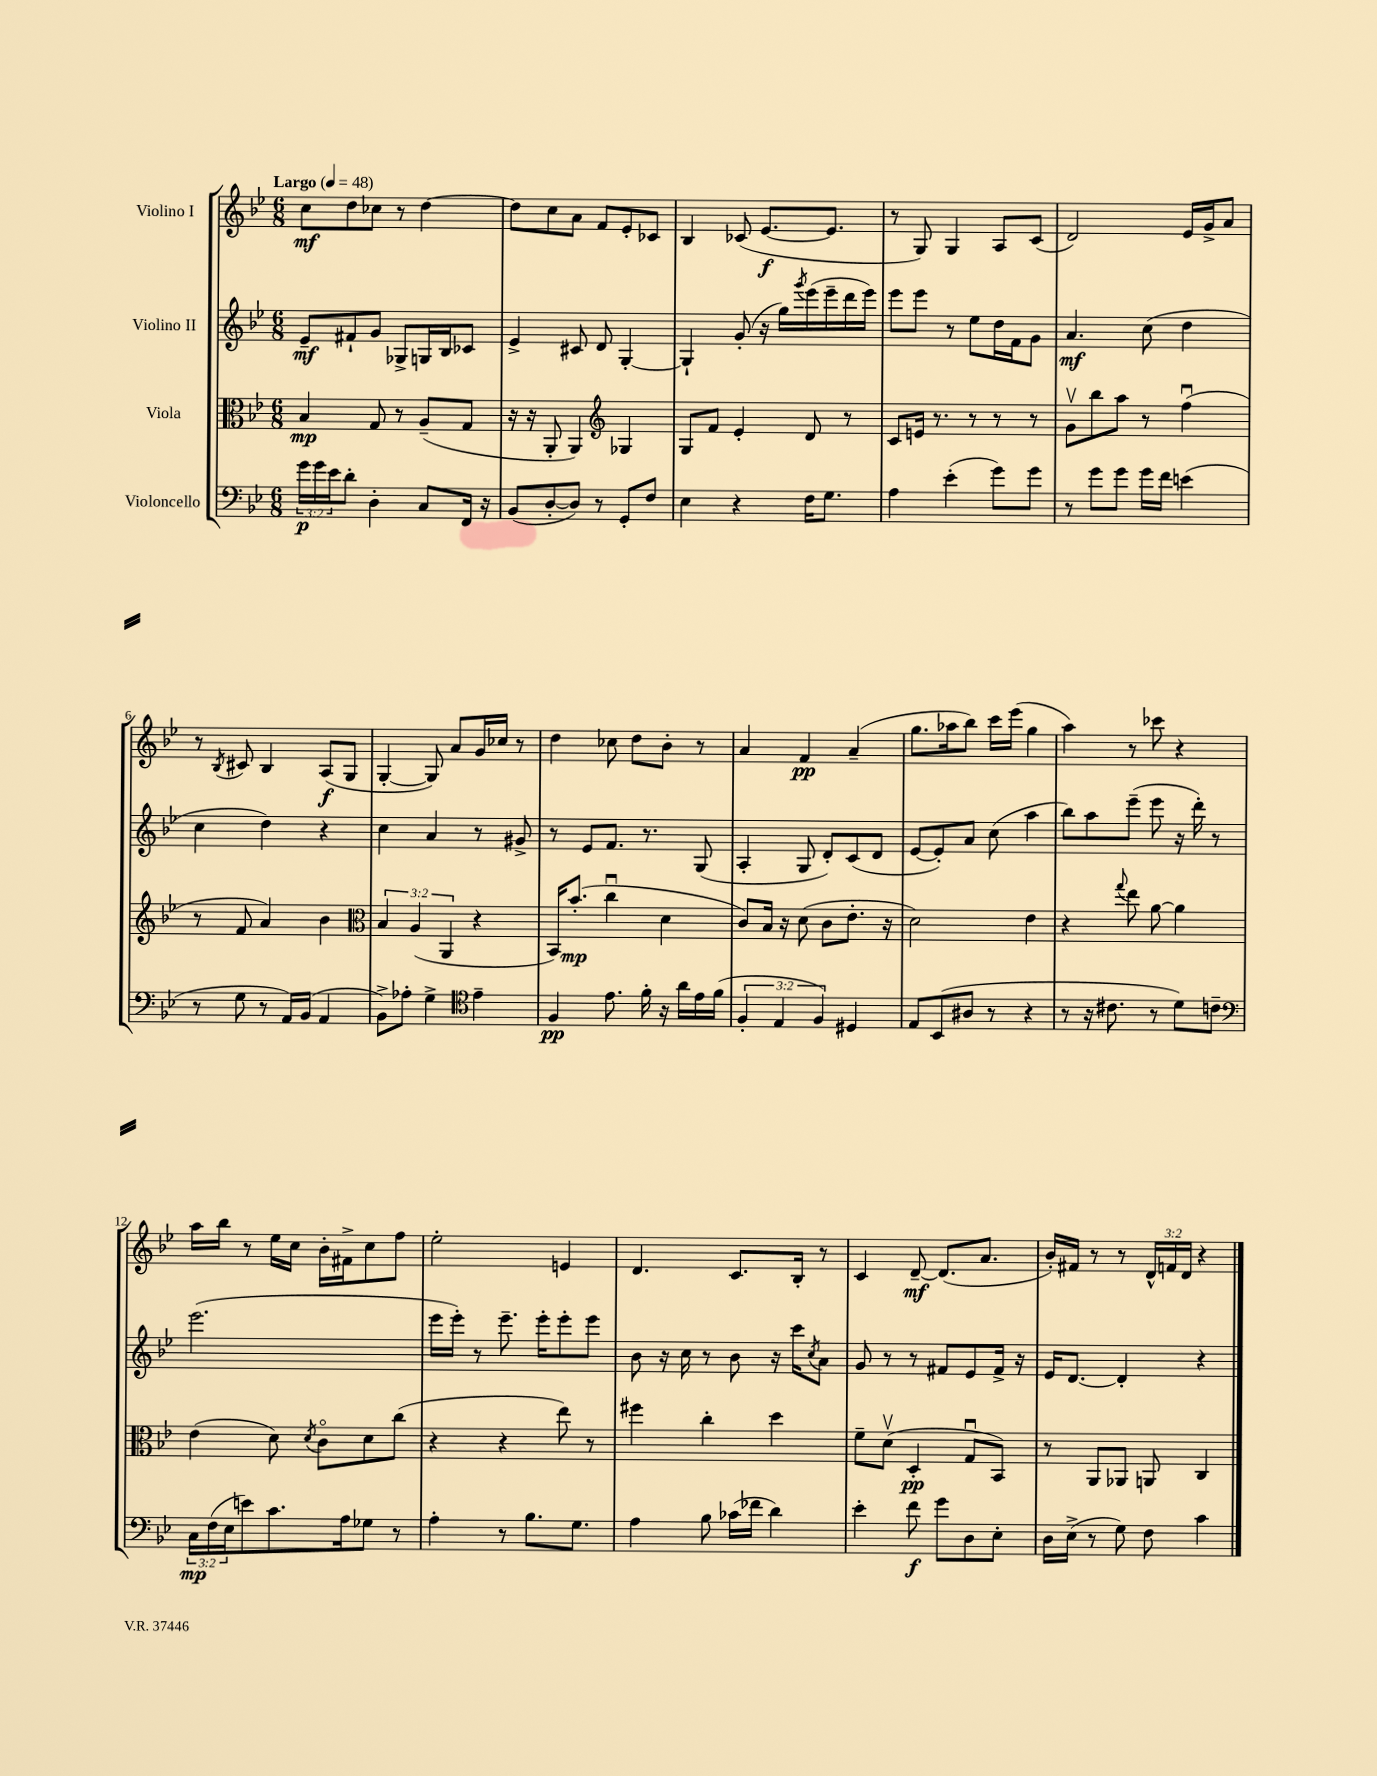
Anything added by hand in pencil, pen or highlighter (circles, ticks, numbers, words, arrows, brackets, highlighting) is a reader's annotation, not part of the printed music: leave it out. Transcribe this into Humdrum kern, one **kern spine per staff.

**kern	**kern	**kern	**kern
*staff4	*staff3	*staff2	*staff1
*clefF4	*clefC3	*clefG2	*clefG2
*k[b-e-]	*k[b-e-]	*k[b-e-]	*k[b-e-]
*M6/8	*M6/8	*M6/8	*M6/8
*MM48	*MM48	*MM48	*MM48
24g	4B-	8e-~	8cc
24g	.	.	.
24e-	.	.	.
8d'	.	8f#`	8dd
4D'	8G	8g	8cc-
.	8r	8G-^	8r
8C	(8A~	16G	[4dd
.	.	16B-	.
16FF	8G	8c-	.
16r	.	.	.
=	=	=	=
(8BB-	16r	4e-^	8dd]
.	16r	.	.
[8D'	8AA'	.	8cc
8D])	4AA)	8c#	8a
8r	.	8d	8f
*	*clefG2	*	*
8GG'	4G-	[4G'	8e-'
8F	.	.	8c-
=	=	=	=
4E-	8G	4G`]	4B-
.	8f	.	.
4r	4e-'	(8g'	(8c-
.	.	16r	[8.e-
.	.	16gg)	.
.	.	8qggg	.
16F	8d	(16eee-	.
8.G	.	16eee-~	8.e-]
.	8r	16ddd	.
.	.	16eee-)	.
=	=	=	=
4A	8c	8eee-	8r
.	16e	8eee-	8G)
.	8.r	.	.
(4e-'	.	8r	4G
.	8r	8ee-	.
8g)	8r	16dd	8A
.	.	16f	.
8g	8r	8g	(8c
=	=	=	=
8r	8gv	4.a	2d)
8g	8bb-	.	.
8g	8aa	.	.
16g	8r	(8cc	.
16f	.	.	.
(4e	(4ffu	4dd	16e-
.	.	.	16g^
.	.	.	8a
=	=	=	=
8r	8r	4cc	8r
.	.	.	8qB-
8G	8f	.	8c#
8r	4a)	4dd)	4B-
16AA)	.	.	.
(16BB-	.	.	.
4AA	4b-	4r	(8A
.	.	.	8G
=	=	=	=
*	*clefC3	*	*
8BB-^)	6B-	4cc	[4G'
8A-'	.	.	.
.	(6A	.	.
4G^	.	4a	8G])
.	6AA	.	.
.	.	.	8a
*clefC4	*	*	*
4e-~	4r	8r	16g
.	.	.	16cc-
.	.	8g#^	8r
=	=	=	=
4F	16BB-)	8r	4dd
.	(8.b-'	.	.
.	.	8e-	.
8.e-	4ccu	8.f	8cc-
.	.	.	8dd
16f'	.	8.r	.
16r	4d	.	8b-'
16a	.	.	.
16e-	.	(8G	8r
(16f	.	.	.
=	=	=	=
6F'	8c)	4A'	4a
.	16B-	.	.
6E-	.	.	.
.	16r	.	.
.	(8d	8G	4f
6F)	.	.	.
.	8c	8d')	.
4D#	8.e-'	(8c	(4a~
.	.	8d	.
.	16r	.	.
=	=	=	=
8E-	2d)	[8e-	8.gg
(8BB-	.	8e-'])	.
.	.	.	16aa-
8A#	.	8a	8bb-)
8r	.	(8cc	16ccc
.	.	.	(16eee-
4r	4e-	4aa	4gg
=	=	=	=
8r	4r	8bb-)	4aa)
16r	.	8aa	.
8.c#	.	.	.
.	8qqgg	.	.
.	8ee-	(8eee-~	8r
8r	[8a	8eee-	8ccc-
8d)	4a]	16r	4r
.	.	16ddd')	.
8c~	.	8r	.
=	=	=	=
*clefF4	*	*	*
24C	(4e-	(2.eee-	16aa
(24F	.	.	.
.	.	.	16bb-
24E-	.	.	.
8e)	.	.	8r
8.c	8d)	.	16ee-
.	.	.	16cc
.	8qd	.	.
.	8co	.	16b-'
16A	.	.	16f#^
8G-	8d	.	8cc
8r	(8cc	.	8ff
=	=	=	=
4A'	4r	16eee-	2ee-'
.	.	16eee-')	.
.	.	8r	.
8r	4r	8.eee-~	.
8.B-	.	.	.
.	.	16eee-'	.
.	8ee-)	8eee-'	4e
8.G	.	.	.
.	8r	8eee-	.
=	=	=	=
4A	4ff#	8b-	4.d
.	.	16r	.
.	.	16cc	.
8B-	4cc'	8r	.
(16c-	.	8b-	8.c
16f-	.	.	.
4d)	4dd	16r	.
.	.	16ccc	16B-'
.	.	8qcc	.
.	.	8a	8r
=	=	=	=
4e-'	8f~	8g	4c
.	(8dv	8r	.
8f	4D'	8r	[8d~
8g	.	8f#	(8.d]
8D	8Gu	8e-	.
.	.	.	8.a
8E-'	8BB-)	16f#^	.
.	.	16r	.
=	=	=	=
16D	8r	16e-	16b-')
(16E-^	.	[8.d	16f#
8r	8AA	.	8r
8G)	8AA-	4d']	8r
8F	8AA	.	24d^^
.	.	.	24f
.	.	.	24d
4c	4C	4r	4r
==	==	==	==
*-	*-	*-	*-
